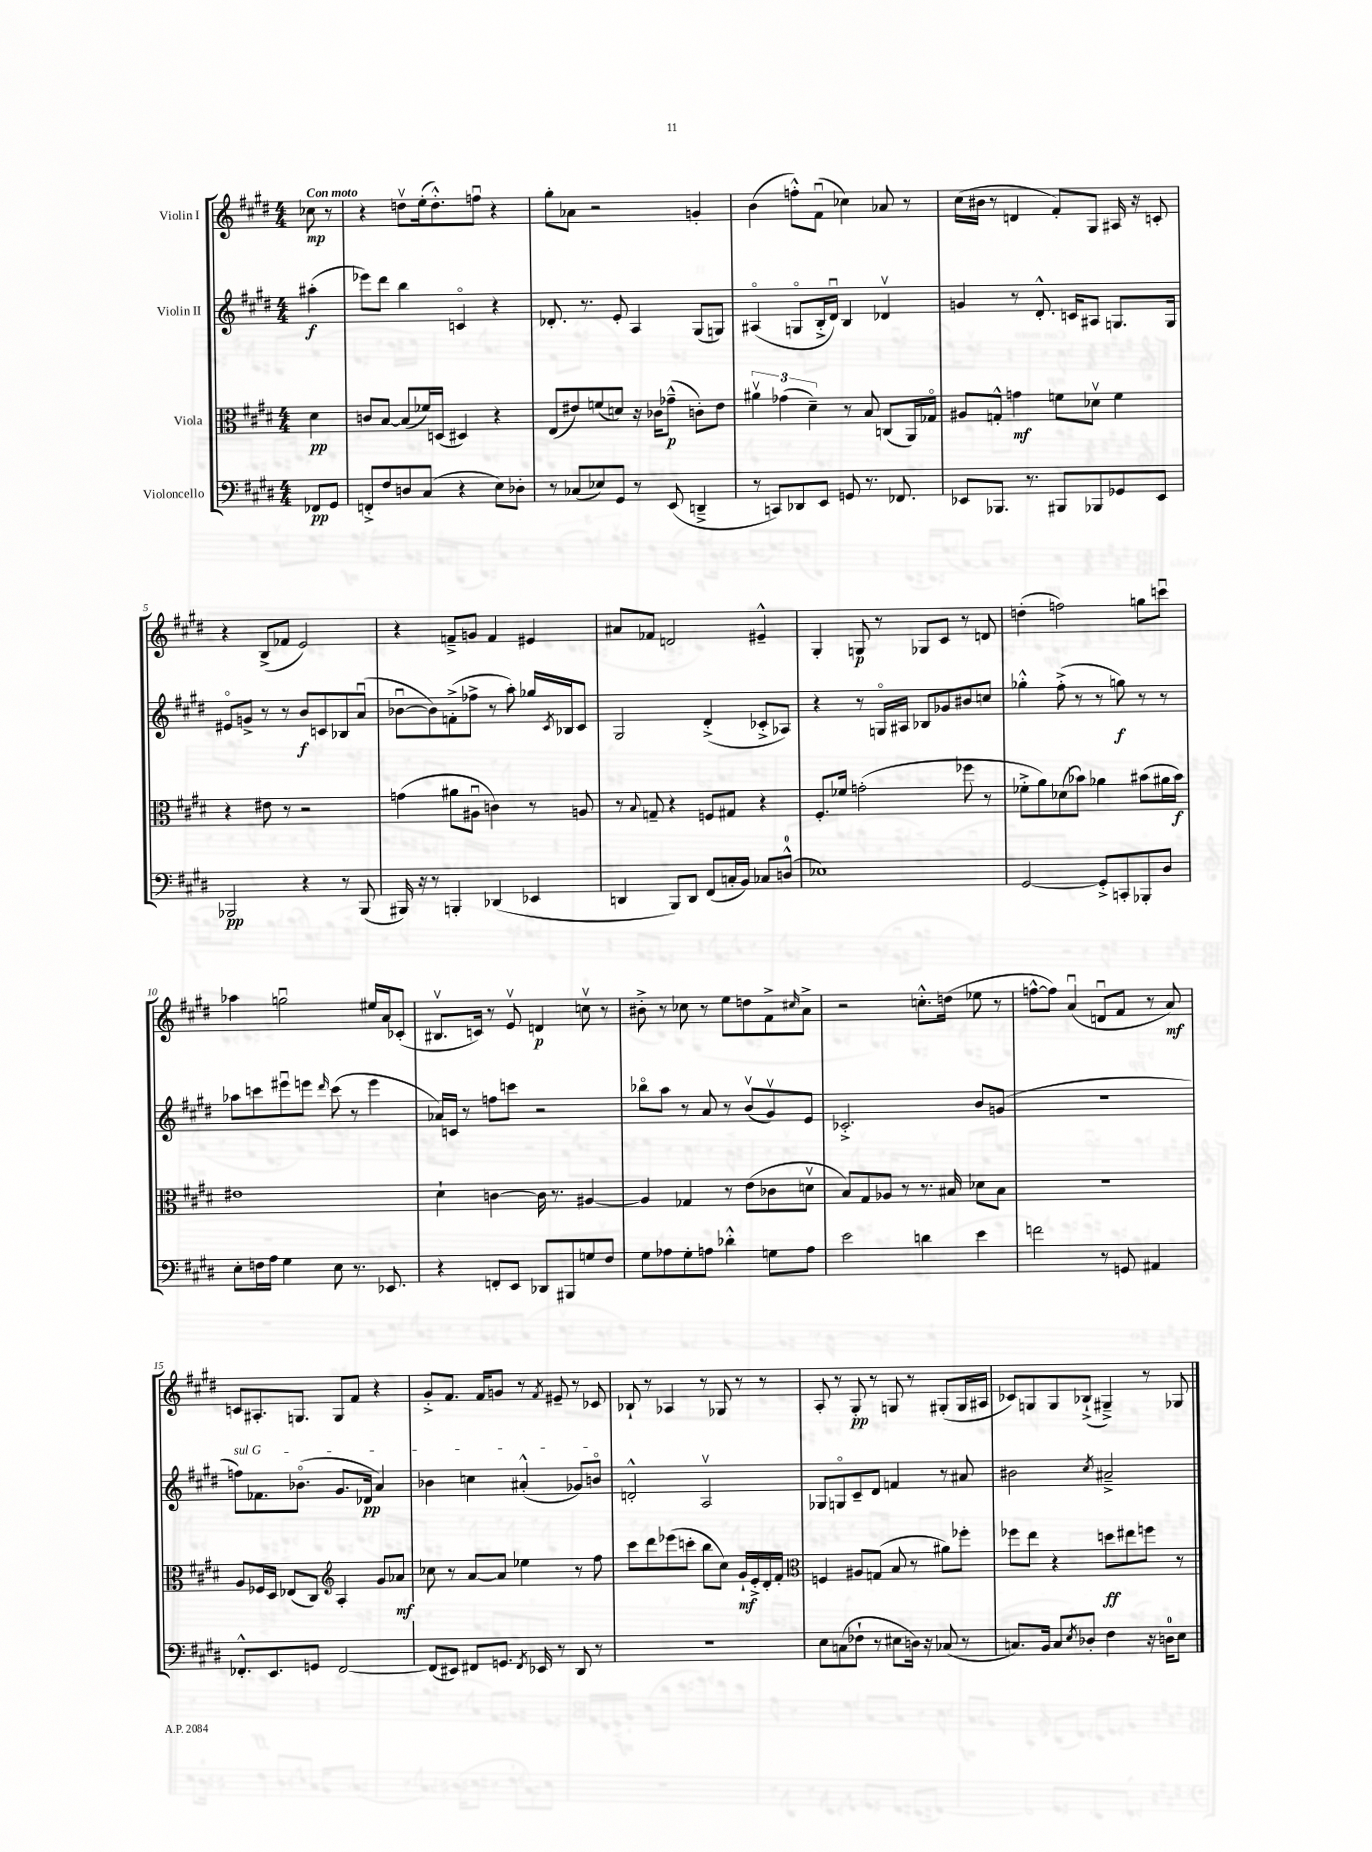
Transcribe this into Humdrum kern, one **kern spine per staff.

**kern	**dynam	**kern	**dynam	**kern	**dynam	**kern	**dynam
*part4	*part4	*part3	*part3	*part2	*part2	*part1	*part1
*staff4	*staff4	*staff3	*staff3	*staff2	*staff2	*staff1	*staff1
*I"Violoncello	*	*I"Viola	*	*I"Violin II	*	*I"Violin I	*
*clefF4	*	*clefC3	*	*clefG2	*	*clefG2	*
*k[f#c#g#d#]	*	*k[f#c#g#d#]	*	*k[f#c#g#d#]	*	*k[f#c#g#d#]	*
*M4/4	*	*M4/4	*	*M4/4	*	*M4/4	*
=	=	=	=	=	=	=	=
!	!	!	!	!	!	!LO:TX:a:B:t=Con moto	!
8FF-X/L	pp	4d#\	pp	(4aa#X'\	f	8cc-X\	mp
8GG#/J	.	.	.	.	.	8r	.
=1	=1	=1	=1	=1	=1	=1	=1
8FFn'^/L	.	8cn/L	.	8eee-X\L)	.	4r	.
8F#/	.	[8B/J	.	8ddd#\J	.	.	.
8Dn/	.	(8B/L]	.	4bb\	.	8ddnv\L	.
(8C#/J	.	16f-X/L)	.	.	.	(16ee'\k	.
.	.	(16Dn/JJ	.	.	.	8.dd'^^\)	.
4r	.	4D#X/)	.	4cn/	.	.	.
.	.	.	.	.	.	8ffnu\J	.
8E\L)	.	4r	.	4r	.	4r	.
8D-X'\J	.	.	.	.	.	.	.
=2	=2	=2	=2	=2	=2	=2	=2
8r	.	(8E/L	.	8.d-X'/	.	8gg#'\L	.
(8C-X/L	.	8e#X/)	.	.	.	8a-X\J	.
.	.	.	.	8.r	.	.	.
8E-X/)	.	(8fn/	.	.	.	2r	.
8GG#/J	.	8dn/J)	.	8e'/	.	.	.
8r	.	16r	.	4A/	.	.	.
.	.	16c-X\KL	.	.	.	.	.
(8EE/	.	(8g-X~^^\J	p	.	.	.	.
4DDn~^/	.	8cn'\L)	.	(8G#/L	.	4gn'/	.
.	.	8e#\J	.	8Gn/J)	.	.	.
=3	=3	=3	=3	=3	=3	=3	=3
8r	.	6a#Xv\	.	(4A#X/	.	(4b\	.
8CCn/L)	.	.	.	.	.	.	.
.	.	(6g-X\	.	.	.	.	.
8DD-X/	.	.	.	8Gn/L	.	8ffn'^^\L)	.
.	.	6d#~\)	.	.	.	.	.
8EE/J	.	.	.	16B'^/L	.	(8f#u\J	.
.	.	.	.	16d#u/JJ)	.	.	.
8GGn/	.	8r	.	4B/	.	4cc-X\)	.
8.r	.	8B/	.	.	.	.	.
.	.	(8Cn/L	.	4d-Xv/	.	8a-X/	.
8.FF-X/	.	.	.	.	.	.	.
.	.	16AA/L)	.	.	.	8r	.
.	.	16G-X/JJ	.	.	.	.	.
=4	=4	=4	=4	=4	=4	=4	=4
8EE-X/L	.	8A#X/L	.	4gn/	.	(16cc#\LL	.
.	.	.	.	.	.	16b#X\JJ	.
8.BBB-X/J	.	8Gn'^^/J	.	.	.	8r	.
.	.	4gn\	mf	8r	.	4dn/	.
8.r	.	.	.	.	.	.	.
.	.	.	.	8.d#'^^/	.	.	.
8BBB#X/L	.	8fn\L	.	.	.	8f#'/L)	.
.	.	.	.	16cn/KL	.	.	.
8BBB-X/	.	8d-Xv\J	.	8A#X/J	.	8G#/J	.
8GG-X/	.	4f\	.	8.Gn/L	.	16A#X/	.
.	.	.	.	.	.	16r	.
8EE-/J	.	.	.	.	.	8cn'/	.
.	.	.	.	16G/Jk	.	.	.
!!LO:LB:g=z
=5	=5	=5	=5	=5	=5	=5	=5
2BBB-X/	pp	4r	.	8e#X/L	.	4r	.
.	.	.	.	8gn^/J	.	.	.
.	.	8e#X\	.	8r	.	(8B^/L	.
.	.	8r	.	8r	.	8f-X/J	.
4r	.	2r	.	8b/L	f	2e/)	.
.	.	.	.	8cn/	.	.	.
8r	.	.	.	8B-X/	.	.	.
(8BBB-/	.	.	.	(8au/J	.	.	.
=6	=6	=6	=6	=6	=6	=6	=6
16BBB#X/)	.	(4gn\	.	[8b-Xu\L	.	4r	.
16r	.	.	.	.	.	.	.
8r	.	.	.	8b-\])	.	.	.
4BBBn'/	.	8a#X\L	.	(8fn'^\	.	8fn~^/L	.
.	.	8A#Xu\J	.	8ff-X^\J	.	8gn/J	.
(4DD-X/	.	4cn\)	.	8r	.	4f/	.
.	.	.	.	8aa'\)	.	.	.
4EE-X/	.	8r	.	16gg-X/LL	.	4e#X/	.
.	.	.	.	8qc#/	.	.	.
.	.	.	.	16B-X/J	.	.	.
.	.	8An/	.	8c#/J	.	.	.
=7	=7	=7	=7	=7	=7	=7	=7
4DDn/	.	8r	.	2G#/	.	8a#X/L	.
.	.	8qqB/	.	.	.	.	.
.	.	8Gn~/	.	.	.	8f-X/J	.
8BBB/L)	.	4r	.	.	.	2dn/	.
8DD/J	.	.	.	.	.	.	.
(8FF#/L	.	8Fn/L	.	(4d#'^/	.	.	.
16Cn'/L	.	8G#X/J	.	.	.	.	.
16BB/JJ)	.	.	.	.	.	.	.
8C-X/L	.	4r	.	8c-X'^/L	.	4e#X~^^/	.
(8Dn^^/J	.	.	.	8A-X/J)	.	.	.
=8	=8	=8	=8	=8	=8	=8	=8
1E-X)	.	8.F#'/L	.	4r	.	4G#'/	.
.	.	16f-X/Jk	.	.	.	.	.
.	.	(2gn'\	.	8r	.	8Gn/	p
.	.	.	.	16Gn/LL	.	8r	.
.	.	.	.	16A#X/JJ	.	.	.
.	.	.	.	8B-X/L	.	8G-X/L	.
.	.	.	.	8g-X/	.	8c#/J	.
.	.	8ff-X\	.	8b#X/	.	8r	.
.	.	8r	.	8ccn/J	.	8dn/	.
=9	=9	=9	=9	=9	=9	=9	=9
[2GG#/	.	8f-X'^\L	.	4gg-X'^^\	.	(4ddn'\	.
.	.	8a\)	.	.	.	.	.
.	.	(8d-X\	.	(8ff#'^\	.	2ffn\)	.
.	.	8b-X\J)	.	8r	.	.	.
8GG#'^/L]	.	4a-X\	.	8r	.	.	.
8CCn'/	.	.	.	8ggn\)	f	.	.
8BBB-X'/	.	(8b#X\L	.	8r	.	8ggn\L	.
8D#/J	.	16a#X\L	.	8r	.	8cccnu\J	.
.	.	16b#\JJ)	f	.	.	.	.
!!LO:LB:g=z
=10	=10	=10	=10	=10	=10	=10	=10
8E'\L	.	1e#X	.	8aa-X\L	.	4aa-X\	.
16Fn\L	.	.	.	8cccn\	.	.	.
16A\JJ	.	.	.	.	.	.	.
4G#\	.	.	.	8eee#Xu\	.	2ggnu\	.
.	.	.	.	8eeen\J	.	.	.
.	.	.	.	16qqddd#/	.	.	.
8E\	.	.	.	(8ccc\	.	.	.
8.r	.	.	.	8r	.	.	.
.	.	.	.	4eee\	.	16ee#X/LL	.
8.EE-X/	.	.	.	.	.	16a/J	.
.	.	.	.	.	.	(8c-X'/J	.
=11	=11	=11	=11	=11	=11	=11	=11
4r	.	4d#`\	.	16a-X/LL)	.	8.B#Xv/L	.
.	.	.	.	16cn/JJ	.	.	.
.	.	.	.	8r	.	.	.
.	.	.	.	.	.	16cn/Jk)	.
8FFn'/L	.	[4cn\	.	8ffn\L	.	8r	.
8EE/J	.	.	.	8cccn\J	.	8ev/	.
8DD-X/L	.	16c\]	.	2r	.	4dn/	p
.	.	8.r	.	.	.	.	.
8BBB#X/	.	.	.	.	.	.	.
8Gn/	.	[4A#X/	.	.	.	8ccnv\	.
8F#/J	.	.	.	.	.	8r	.
=12	=12	=12	=12	=12	=12	=12	=12
8G#\L	.	4A#/]	.	8bb-X\L	.	8b#X'^\	.
8A-X\	.	.	.	8aa\J	.	8r	.
8G#'\	.	4G-X/	.	8r	.	8cc-X\	.
8An\J	.	.	.	8a/	.	8r	.
4d-X'^^\	.	8r	.	8r	.	8ee\L	.
.	.	(8e\L	.	(8bv/L	.	8ddn\	.
8Gn\L	.	8c-X\	.	8g#v/)	.	8f#^\	.
.	.	.	.	.	.	16qqcc#X/	.
8A\J	.	8dnv\J	.	8e/J	.	8a^\J	.
=13	=13	=13	=13	=13	=13	=13	=13
2e\	.	8B/L)	.	2.c-X'^/	.	2r	.
.	.	8G#/	.	.	.	.	.
.	.	8A-X/J	.	.	.	.	.
.	.	8r	.	.	.	.	.
4dn\	.	8.r	.	.	.	8.ccn'^^\L	.
.	.	16B#X/	.	.	.	(16ddn\Jk	.
4e\	.	8d-X\L	.	8b/L	.	8ee-X\	.
.	.	8B#\J	.	(8gn/J	.	8r	.
=14	=14	=14	=14	=14	=14	=14	=14
2fn\	.	1r	.	1r	.	[8ffn^^\L	.
.	.	.	.	.	.	8ff\J])	.
.	.	.	.	.	.	(4au/	.
8r	.	.	.	.	.	8dnu/L	.
8GGn/	.	.	.	.	.	8f#/J	.
4AA#X/	.	.	.	.	.	8r	.
.	.	.	.	.	.	8a/)	mf
!!LO:LB:g=z
=15	=15	=15	=15	=15	=15	=15	=15
!	!	!	!	!LO:TX:a:i:t=sul G	!	!	!
8.FF-X'^^/L	.	8A/L	.	8ffn\L)	.	8cn/L	.
.	.	16F-X/L	.	8.f-X\	.	8.A#X'/	.
8.EE/	.	16D#/JJ	.	.	.	.	.
.	.	(8E-X/L	.	.	.	.	.
.	.	.	.	(8.b-X\J	.	8.Gn/J	.
8GGn/J	.	8C#/J)	.	.	.	.	.
*	*	*clefG2	*	*	*	*	*
[2FF-/	.	4A'/	.	8.g#/L	.	8G/L	.
.	.	.	.	.	.	8f#/J	.
.	.	.	.	16d-X/Jk	pp	.	.
.	.	8g#/L	.	4a/)	.	4r	.
.	.	8a-X/J	mf	.	.	.	.
=16	=16	=16	=16	=16	=16	=16	=16
(8FF-/L]	.	8cc-X\	.	4b-X\	.	8g#'^/L	.
8EE#X/J)	.	8r	.	.	.	8.f#/J	.
8FF#X/L	.	[8a/L	.	4ccn\	.	.	.
.	.	.	.	.	.	16f#/KL	.
8.GGn/J	.	8a/J]	.	.	.	8gn/J	.
.	.	4ee-X\	.	(4a#X'^^/	.	8r	.
8qFF#/	.	.	.	.	.	.	.
16EE-X/	.	.	.	.	.	.	.
.	.	.	.	.	.	8qf#/	.
8r	.	.	.	.	.	8e#X~/	.
8DD#/	.	8r	.	8g-X/L)	.	8r	.
8r	.	8ff#\	.	8bn/J	.	8c-X/	.
=17	=17	=17	=17	=17	=17	=17	=17
1r	.	8ccc#\L	.	2dn'^^/	.	8B-X`/	.
.	.	8ddd#\	.	.	.	8r	.
.	.	(8eee-X\	.	.	.	4A-X/	.
.	.	8cccn'\J	.	.	.	.	.
.	.	8bb\L	.	2Av/	.	8r	.
.	.	8cc#\J)	.	.	.	8G-X/	.
.	.	16g#`/LL	mf	.	.	8r	.
.	.	16e'^/	.	.	.	.	.
.	.	16d#'/	.	.	.	8r	.
.	.	16f#'/JJ	.	.	.	.	.
=18	=18	=18	=18	=18	=18	=18	=18
*	*	*clefC3	*	*	*	*	*
8E\L	.	4Fn/	.	8G-X/L	.	8A'/	.
(8Cn\	.	.	.	8Gn/	.	8r	.
8F-X`\J	.	8A#X/L	.	8c#~/	.	8G#'/	pp
8r	.	(8Gn/J	.	8d#/J	.	8r	.
8E#X\L	.	8B/	.	4fn/	.	8Gn/	.
16Dn\Jk)	.	8r	.	.	.	8r	.
16r	.	.	.	.	.	.	.
(8C-X/	.	8a#X\L)	.	8r	.	(8G#X'/L	.
8r	.	8ff-X'\J	.	8a#X/	.	16G#/L	.
.	.	.	.	.	.	16A#X/JJ	.
=19	=19	=19	=19	=19	=19	=19	=19
8.Cn/L)	.	8ff-X\L	.	2b#X\	.	8c-X/L)	.
.	.	8ee\J	.	.	.	8Gn/	.
16BB/Jk	.	.	.	.	.	.	.
8C/L	.	4r	.	.	.	8G/	.
8qE/	.	.	.	.	.	.	.
8D-X'/J	.	.	.	.	.	(8B-X`^/J	.
.	.	.	.	8qcc#/	.	.	.
4F#\	.	8ddn\L	ff	2a#X~^/	.	4G#X~^/)	.
.	.	8ee#X\	.	.	.	.	.
16r	.	8ffn\J	.	.	.	8r	.
16Dn\KL	.	.	.	.	.	.	.
8E\J	.	8r	.	.	.	8G-X/	.
==	==	==	==	==	==	==	==
*-	*-	*-	*-	*-	*-	*-	*-
